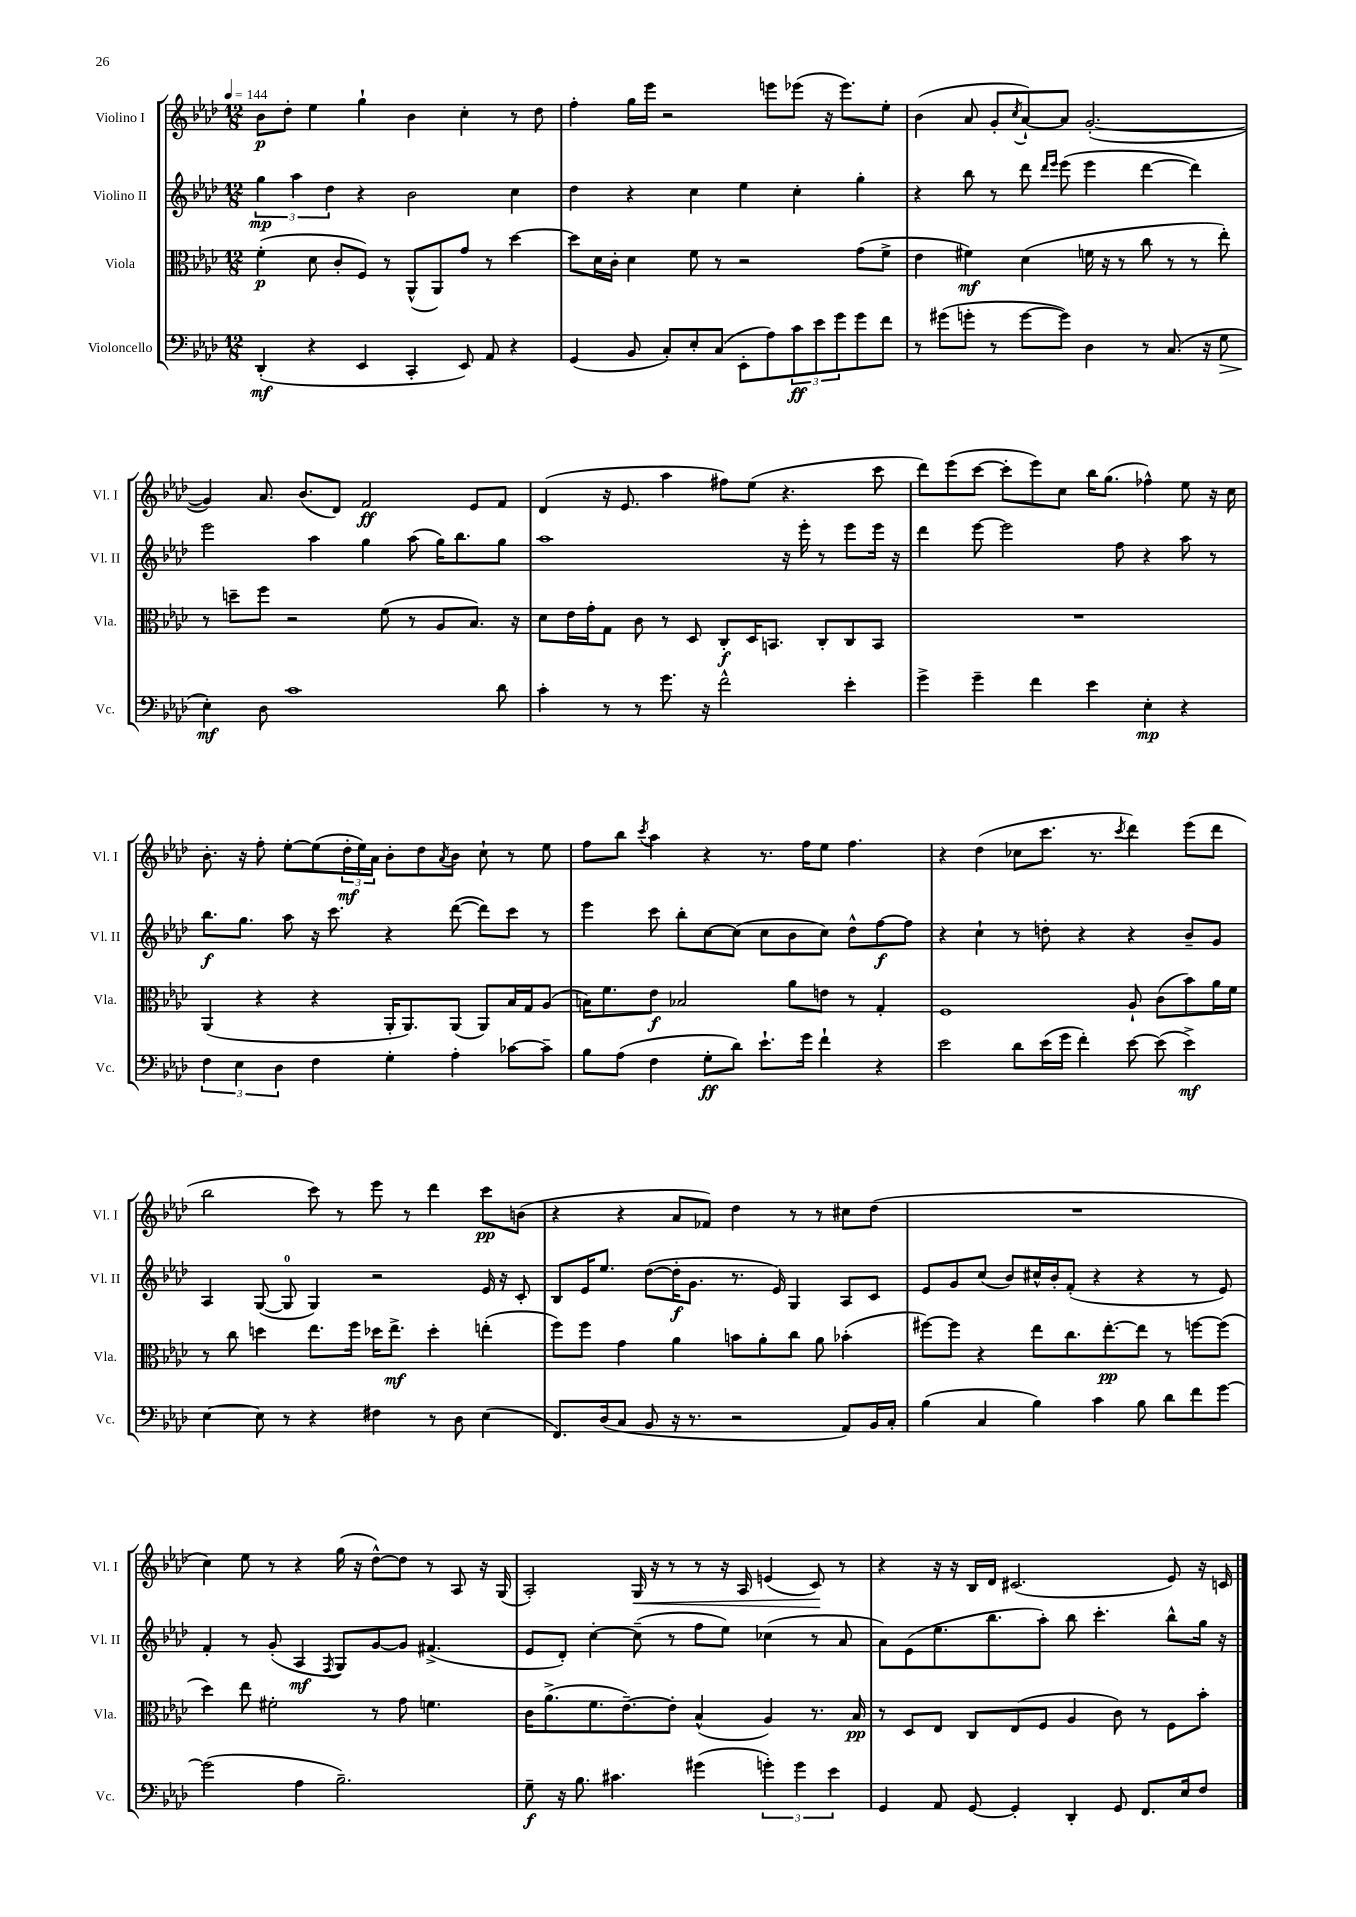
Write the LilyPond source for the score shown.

<<
\new StaffGroup <<
\new Staff = "s0" \with { instrumentName = "Violino I" shortInstrumentName = "Vl. I" } {
    \clef treble \key aes \major \numericTimeSignature \time 12/8 \tempo 4 = 144
    bes'8\p des''8-. ees''4 g''4-! bes'4 c''4-. r8 des''8 |
    f''4-. g''16 ees'''16 r2 e'''8 ees'''8( r16 ees'''8.) ees''8-. |
    bes'4( aes'8 g'8-. \acciaccatura { c''8 } aes'8~-!) aes'8 g'2.~-.( |
    g'4) aes'8. bes'8.( des'8) f'2\ff ees'8 f'8 |
    des'4( r16 ees'8. aes''4 fis''8) ees''8( r4. c'''8 |
    des'''8) ees'''8( c'''8~ c'''8-. ees'''8) c''8 bes''16 g''8.( fes''4-^) ees''8 r16 c''16 |
    bes'8.-. r16 f''8-. ees''8~-. ees''8( \tuplet 3/2 { des''16-.\mf ees''16) aes'16 } bes'8-. des''8 \acciaccatura { aes'8 } bes'8 c''8-! r8 ees''8 |
    f''8 bes''8 \acciaccatura { c'''8 } aes''4 r4 r8. f''16 ees''8 f''4. |
    r4 des''4( ces''8 c'''8. r8. \acciaccatura { c'''8 } des'''4) ees'''8( des'''8 |
    bes''2 c'''8) r8 ees'''8 r8 des'''4 c'''8\pp b'8( |
    r4 r4 aes'8 fes'8) des''4 r8 r8 cis''8 des''8( |
    R1. |
    c''4) ees''8 r8 r4 g''16( r16 des''8~-^) des''8 r8 aes8 r16 g16( |
    aes2-.) g16\< r16 r8 r8 r16 aes16 e'4( c'8\!) r8 |
    r4 r16 r16 bes16 des'16 cis'2.( ees'8) r16 c'16 \bar "|." |
}
\new Staff = "s1" \with { instrumentName = "Violino II" shortInstrumentName = "Vl. II" } {
    \clef treble \key aes \major \numericTimeSignature \time 12/8
    \tuplet 3/2 { g''4\mp aes''4 des''4 } r4 bes'2 c''4 |
    des''4 r4 c''4 ees''4 c''4-. g''4-. |
    r4 bes''8 r8 des'''8 \grace { des'''16 ees'''16 } ees'''8( ees'''4 des'''4~ des'''4) |
    ees'''2 aes''4 g''4 aes''8( g''16) bes''8. g''8 |
    aes''1 r16 ees'''16-. r8 ees'''8 ees'''16 r16 |
    des'''4 ees'''8~ ees'''2 f''8 r4 aes''8 r8 |
    bes''8.\f g''8. aes''8 r16 c'''8. r4 des'''8~( des'''8) c'''8 r8 |
    ees'''4 c'''8 bes''8-. c''8~ c''8( c''8 bes'8 c''8) des''8-^ f''8~\f f''8 |
    r4 c''4-! r8 d''8-. r4 r4 bes'8-- g'8 |
    aes4 g8~( g8-0 g4) r2 ees'16 r16 c'8-. |
    bes8 ees'16 ees''8. des''8~( des''16-.\f g'8. r8. ees'16) g4 aes8 c'8 |
    ees'8 g'8 c''8( bes'8) cis''16-^ bes'16-. f'8-.( r4 r4 r8 ees'8) |
    f'4-. r8 g'8-.( aes4\mf \acciaccatura { f8 } g8) g'8~ g'8 fis'4.->( |
    ees'8 des'8-.) c''4~-. c''8--( r8 f''8 ees''8) ces''4( r8 aes'8 |
    aes'8) ees'8( ees''8. bes''8. aes''8-.) bes''8 c'''4.-. bes''8-^ g''16 r16 \bar "|." |
}
\new Staff = "s2" \with { instrumentName = "Viola" shortInstrumentName = "Vla." } {
    \clef alto \key aes \major \numericTimeSignature \time 12/8
    f'4-.\p( des'8 c'8-. f8) r8 aes,8-^( aes,8) g'8 r8 des''4~ |
    des''8 des'16 c'16-. des'4 f'8 r8 r2 g'8( f'8-> |
    ees'4 fis'4\mf) des'4( f'16 r16 r8 c''8 r8 r8 ees''8-.) |
    r8 d''8-- f''8 r2 f'8( r8 aes8 bes8.) r16 |
    des'8 ees'16 g'16-. g8 c'8 r8 des8 c8-.\f des16 b,8. c8-. c8 b,8 |
    R1. |
    aes,4( r4 r4 aes,16-. aes,8.) aes,8( aes,8) bes16 g16 aes8( |
    b16) f'8. ees'8\f bes2 aes'8 e'8 r8 g4-. |
    f1 aes8-! c'8( bes'8) aes'16 f'16 |
    r8 c''8 d''4 ees''8. f''16 des''16 ees''8.->\mf des''4-. e''4-.( |
    f''8) f''8 g'4 aes'4 b'8 aes'8-. c''8 aes'8 bes'4-.( |
    fis''8~) fis''8 r4 ees''8 c''8. ees''8.~-.\pp ees''8 r8 f''8~ f''8( |
    des''4) ees''8 fis'2-. r8 g'8 f'4. |
    c'16 aes'8.->( f'8. ees'8.~--) ees'8-. bes4-^( aes4) r8. bes16\pp |
    r8 des8 ees8 c8 ees8( f8 aes4 c'8) r8 f8 bes'8-. \bar "|." |
}
\new Staff = "s3" \with { instrumentName = "Violoncello" shortInstrumentName = "Vc." } {
    \clef bass \key aes \major \numericTimeSignature \time 12/8
    des,4-.\mf( r4 ees,4 c,4-. ees,8) aes,8 r4 |
    g,4( bes,8 c8-.) ees8-. c8( ees,8-. aes8) \tuplet 3/2 { c'8\ff ees'8 g'8 } g'8 f'8 |
    r8 gis'8( g'8-. r8 g'8~ g'8) des4 r8 c8.( r16 g8\> |
    ees4-.\mf\!) des8 c'1 des'8 |
    c'4-. r8 r8 g'8. r16 f'2-^ ees'4-. |
    g'4-> g'4-- f'4 ees'4 ees4-.\mp r4 |
    \tuplet 3/2 { f4 ees4 des4 } f4 g4-. aes4-. ces'8~ ces'8-- |
    bes8 aes8( f4 g8-.\ff des'8) ees'8.-! g'16 f'4-! r4 |
    ees'2 des'8 ees'16( g'16 f'4-.) ees'8~ ees'8( ees'4->\mf) |
    ees4~ ees8 r8 r4 fis4 r8 des8 ees4( |
    f,8.) des16( c8 bes,8 r16 r8. r2 aes,8) bes,16 c16-. |
    bes4( c4 bes4) c'4 bes8 des'8 f'8 g'8~ |
    g'2( aes4 bes2.--) |
    g8--\f r16 bes8. cis'4. gis'4( \tuplet 3/2 { g'4-.) g'4 ees'4 } |
    g,4 aes,8 g,8~ g,4-. des,4-. g,8 f,8. ees16 f8 \bar "|." |
}
>>
>>
\layout { \context { \Score \remove "Bar_number_engraver" } }
